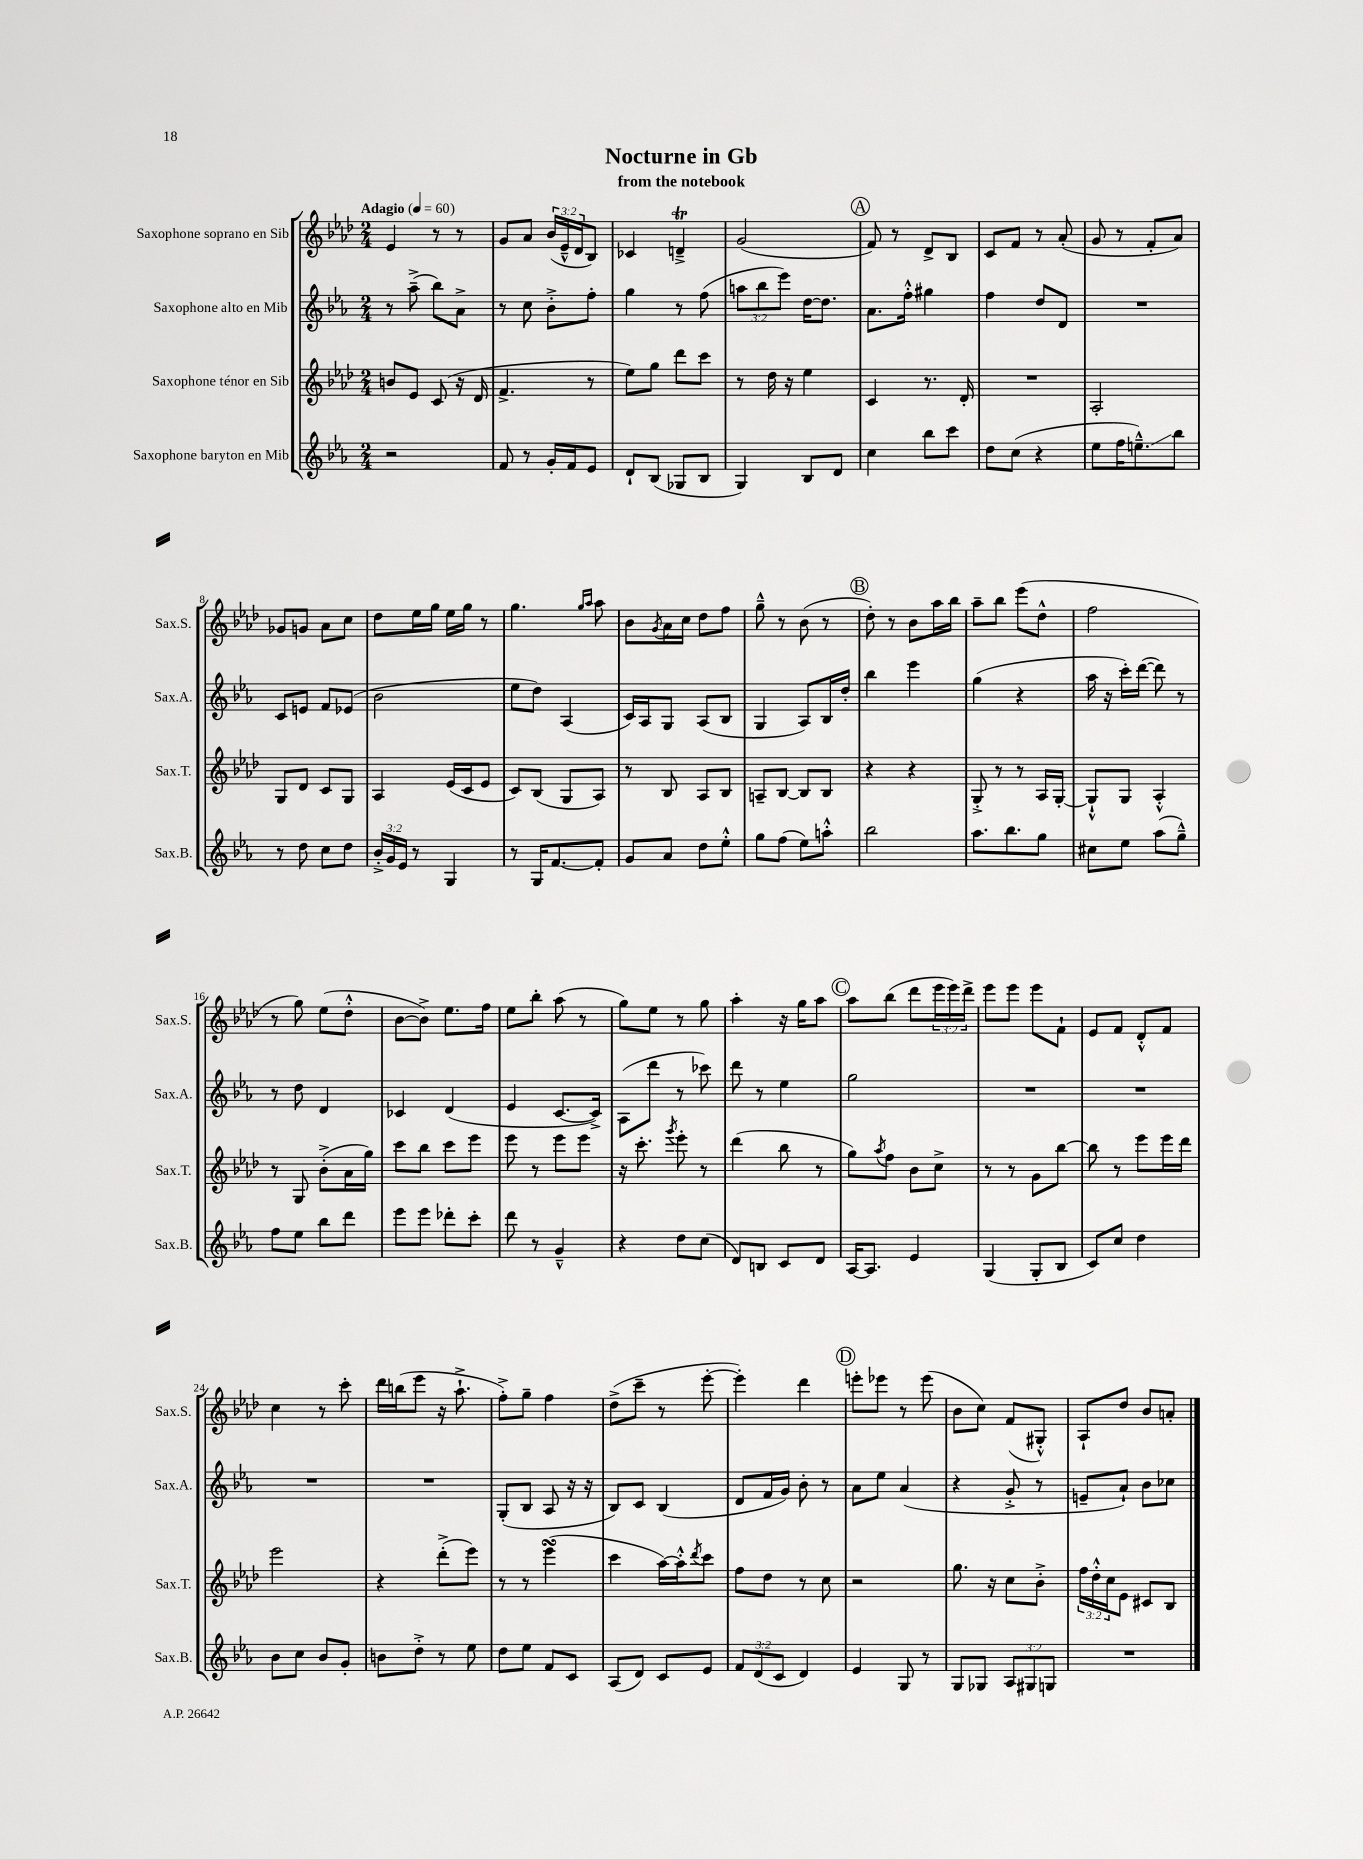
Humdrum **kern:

**kern	**kern	**kern	**kern
*staff4	*staff3	*staff2	*staff1
*clefG2	*clefG2	*clefG2	*clefG2
*k[b-e-a-]	*k[b-e-a-d-]	*k[b-e-a-]	*k[b-e-a-d-]
*M2/4	*M2/4	*M2/4	*M2/4
*MM60	*MM60	*MM60	*MM60
2r	8b	8r	4e-
.	8e-	(8aa-~^	.
.	(8c	8bb-)	8r
.	16r	8a-^	8r
.	16d-	.	.
=	=	=	=
8f	4.f^	8r	8g
8r	.	8cc	8a-
16g'	.	8b-'^	(24b-
.	.	.	24e-~^^
16f	.	.	.
.	.	.	24d-
8e-	8r	8ff'	8B-)
=	=	=	=
8d`	8ee-)	4gg	4c-
(8B-	8gg	.	.
8G-	8ddd-	8r	4d~^
8B-	8ccc	(8ff	.
=	=	=	=
4G)	8r	12aa	(2g
.	.	12bb-	.
.	16dd-	.	.
.	.	12eee-)	.
.	16r	.	.
8B-	4ee-	[16dd	.
.	.	8.dd]	.
8d	.	.	.
=	=	=	=
4cc	4c	8.a-	8f)
.	.	.	8r
.	.	16ff'^^	.
8bb-	8.r	4gg#	8d-^
8ccc	.	.	8B-
.	16d-'	.	.
=	=	=	=
8dd	2r	4ff	8c
(8cc	.	.	8f
4r	.	8dd	8r
.	.	8d	(8a-'
=	=	=	=
8ee-	2A-'	2r	8g
16ff	.	.	8r
8.ee~^^)	.	.	.
.	.	.	8f'
8bb-	.	.	8a-)
=	=	=	=
8r	8G	8c	8g-
8dd	8d-	8e	8g
8cc	8c	8f	8a-
8dd	8G	(8e-	8cc
=	=	=	=
24b-'^	4A-	2b-	8dd-
24g	.	.	.
24e-	.	.	.
8r	.	.	16ee-
.	.	.	16gg
4G	(16e-	.	16ee-
.	16c	.	16gg
.	8e-	.	8r
=	=	=	=
8r	8c)	8ee-	4.gg
16G	(8B-	8dd)	.
[8.f	.	.	.
.	8G	(4A-	.
.	.	.	16qqgg
.	.	.	16qqaa-
8f']	8A-)	.	8aa-
=	=	=	=
8g	8r	16c)	8b-
.	.	16A-	.
.	.	.	8qg
8a-	8B-	8G	16a-
.	.	.	16cc
8dd	8A-	(8A-	8dd-
8ee-'^^	8B-	8B-	8ff
=	=	=	=
8gg	8A~	4G	8gg~^^
(8ff	[8B-	.	8r
8ee-)	8B-]	8A-)	(8b-
8aa'^^	8B-	16B-	8r
.	.	16dd'	.
=	=	=	=
2bb-	4r	4bb-	8dd-')
.	.	.	8r
.	4r	4eee-	8b-
.	.	.	16aa-
.	.	.	16bb-
=	=	=	=
8.aa-	8G'^	(4gg	8aa-~
.	8r	.	8bb-
8.bb-	.	.	.
.	8r	4r	(8eee-
8gg	16A-	.	8dd-^^
.	[16G'	.	.
=	=	=	=
8cc#	8G`^^]	16aa-	2ff
.	.	16r	.
8ee-	8G	16ccc')	.
.	.	([16ddd	.
(8aa-	4A-'^^	8ddd])	.
8gg~^^)	.	8r	.
=	=	=	=
8ff	8r	8r	8r
8ee-	8G	8dd	8gg)
8bb-	(8b-'^	4d	(8ee-
8ddd	16a-	.	8dd-'^^
.	16gg)	.	.
=	=	=	=
8eee-	8ccc	4c-	[8b-
8eee-	8bb-	.	8b-^])
8ddd-'	8ccc	(4d	8.ee-
8ccc'	8eee-	.	.
.	.	.	16ff
=	=	=	=
8ddd	8eee-	4e-	8ee-
8r	8r	.	8bb-'
4g~^^	8eee-	[8.c	(8aa-
.	8eee-	.	8r
.	.	16c^])	.
=	=	=	=
4r	16r	(8A-	8gg)
.	8.ccc'	.	.
.	.	8ddd	8ee-
.	8qggg	.	.
8dd	8eee-'	8r	8r
(8cc	8r	8ccc-)	8gg
=	=	=	=
8d)	(4ddd-	8ddd	4aa-'
8B	.	8r	.
8c	8bb-	4ee-	16r
.	.	.	16gg
8d	8r	.	8aa-
=	=	=	=
[16A-	8gg)	2gg	8aa-
8.A-]	.	.	.
.	8qaa-	.	.
.	8ff	.	(8bb-
4e-	8b-	.	8ddd-
.	8cc^	.	24eee-
.	.	.	24eee-)
.	.	.	24ddd-^
=	=	=	=
(4G	8r	2r	8eee-
.	8r	.	8eee-
8G'	8g	.	8eee-
8B-	[8bb-	.	8f`
=	=	=	=
8c)	8bb-]	2r	8e-
8cc	8r	.	8f
4dd	8eee-	.	8d-'^^
.	16eee-	.	8f
.	16ddd-	.	.
=	=	=	=
8b-	2eee-	2r	4cc
8cc	.	.	.
8b-	.	.	8r
8g'	.	.	8ccc'
=	=	=	=
8b	4r	2r	16ddd-
.	.	.	(16bb
8dd'^	.	.	8eee-
8r	(8ddd-'^	.	16r
.	.	.	8.aa-`^
8ee-	8eee-)	.	.
=	=	=	=
8dd	8r	(8G'	8ff'^)
8ee-	8r	8B-	8gg~
8f	(4eee-	8A-	4ff
8c	.	16r	.
.	.	16r	.
=	=	=	=
(8A-	4ccc	8B-)	(8dd-^
8d)	.	8c	8ccc~
8c	[16aa-)	(4B-	8r
.	16aa-'^^]	.	.
.	8qddd-	.	.
8e-	8ccc	.	[8eee-'
=	=	=	=
12f	8ff	8d	4eee-'])
(12d	.	.	.
.	8dd-	16f	.
12c	.	.	.
.	.	16g)	.
4d)	8r	8b-'	4ddd-
.	8cc	8r	.
=	=	=	=
4e-	2r	8a-	8eee'
.	.	8ee-	8eee-
8G	.	(4a-	8r
8r	.	.	(8eee-
=	=	=	=
8G	8.gg	4r	8b-
8G-	.	.	8cc)
.	16r	.	.
12A-	8cc	8g'^	(8f
12G#	.	.	.
.	8b-'^	8r	8G#'^^)
12G	.	.	.
=	=	=	=
2r	24ff	8e~	8A-`
.	24dd-'^^	.	.
.	24cc	.	.
.	8e-	8a-`)	8dd-
.	8c#	8b-	8b-
.	8B-	8cc-	8a'
==	==	==	==
*-	*-	*-	*-
